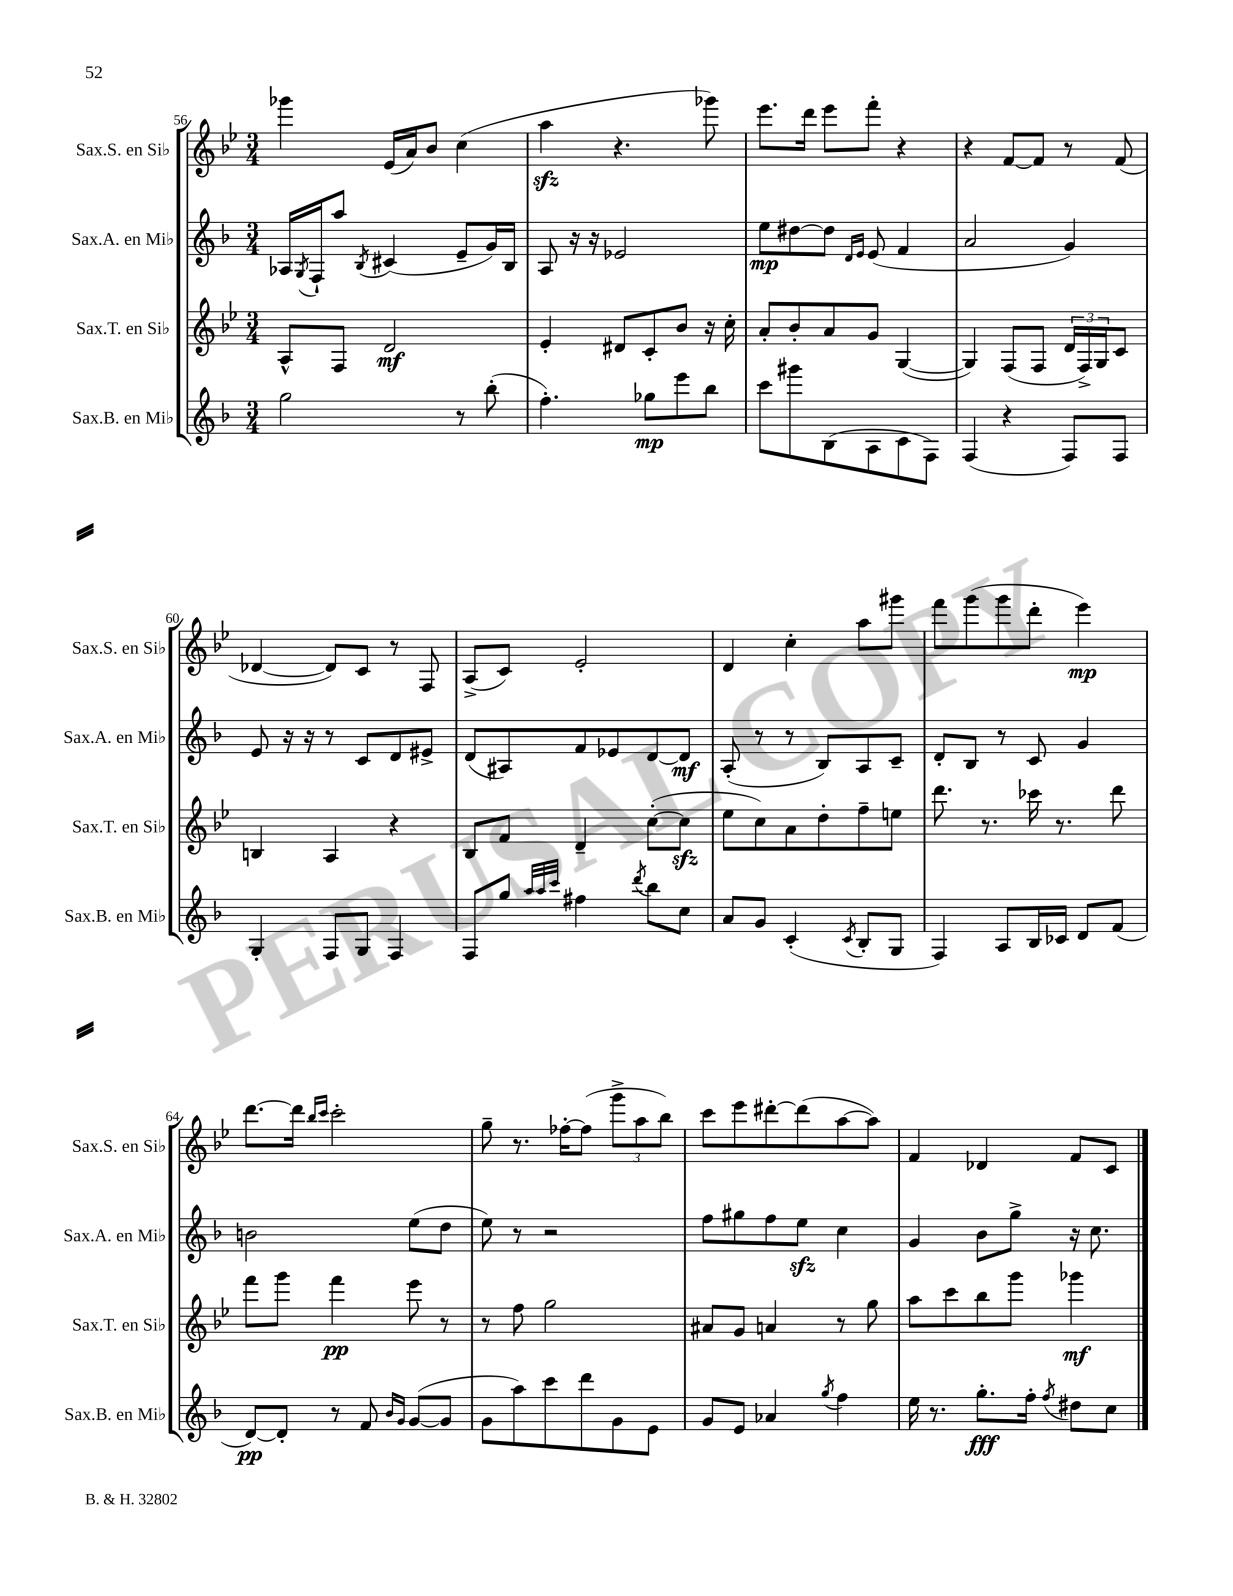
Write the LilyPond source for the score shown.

<<
\new StaffGroup <<
\new Staff = "s0" \with { instrumentName = "Sax.S. en Sib" shortInstrumentName = "Sax.S. en Sib" } {
    \clef treble \key bes \major \numericTimeSignature \time 3/4
    ges'''4 ees'16( a'16) bes'8 c''4( |
    a''4\sfz r4. ges'''8) |
    ees'''8. d'''16 ees'''8 f'''8-. r4 |
    r4 f'8~ f'8 r8 f'8( |
    des'4~ des'8) c'8 r8 f8 |
    a8->( c'8) ees'2-. |
    d'4 c''4-. a''8 gis'''8 |
    f'''8 g'''8( g'''8 d'''8-. ees'''4\mp) |
    d'''8.~ d'''16 \grace { bes''16 c'''16 } c'''2-. |
    g''8-- r8. fes''16~-. fes''8( \tuplet 3/2 { g'''8-> a''8 bes''8) } |
    c'''8 ees'''8 dis'''8~-. dis'''8( a''8~ a''8) |
    f'4 des'4 f'8 c'8 \bar "|." |
}
\new Staff = "s1" \with { instrumentName = "Sax.A. en Mib" shortInstrumentName = "Sax.A. en Mib" } {
    \clef treble \key f \major \numericTimeSignature \time 3/4
    aes16 \acciaccatura { g8 } f16-! a''8 \acciaccatura { bes8 } cis'4( e'8-- g'16) bes16 |
    a8 r16 r16 ees'2 |
    e''8\mp dis''8~ dis''8 \grace { d'16 e'16 } e'8( f'4 |
    a'2 g'4) |
    e'8 r16 r16 r8 c'8 d'8 eis'8-> |
    d'8( ais8) f'8 ees'8 d'8~ d'8\mf |
    a8-.( r8 r8 bes8) a8 c'8-- |
    d'8-. bes8 r8 c'8 g'4 |
    b'2 e''8( d''8 |
    e''8) r8 r2 |
    f''8 gis''8 f''8 e''8\sfz c''4 |
    g'4 bes'8 g''8-> r16 c''8. \bar "|." |
}
\new Staff = "s2" \with { instrumentName = "Sax.T. en Sib" shortInstrumentName = "Sax.T. en Sib" } {
    \clef treble \key bes \major \numericTimeSignature \time 3/4
    a8-^ f8 d'2\mf |
    ees'4-. dis'8 c'8-. bes'8 r16 c''16-. |
    a'8-. bes'8-. a'8 g'8 g4~( |
    g4) f8( f8 \tuplet 3/2 { d'16 f16->) g16 } c'8 |
    b4 a4 r4 |
    bes8 f'8 d'4-- c''8~-.( c''8\sfz |
    ees''8 c''8) a'8 d''8-. f''8-- e''8 |
    d'''8. r8. ces'''16 r8. d'''8 |
    f'''8 g'''8 f'''4\pp ees'''8 r8 |
    r8 f''8 g''2 |
    ais'8 g'8 a'4 r8 g''8 |
    a''8 c'''8 bes''8 g'''8 ges'''4\mf \bar "|." |
}
\new Staff = "s3" \with { instrumentName = "Sax.B. en Mib" shortInstrumentName = "Sax.B. en Mib" } {
    \clef treble \key f \major \numericTimeSignature \time 3/4
    g''2 r8 bes''8-.( |
    f''4.-.) ges''8\mp e'''8 bes''8 |
    c'''8 gis'''8 bes8( a8 c'8 f8) |
    f4( r4 f8) f8 |
    g4-. f8 g8 f4 |
    f8 g''8 \grace { a''32 a''32 c'''32 } fis''4 \acciaccatura { d'''8 } bes''8 c''8 |
    a'8 g'8 c'4-.( \acciaccatura { c'8 } bes8-. g8 |
    f4) a8 bes16 ces'16 d'8 f'8( |
    d'8~\pp) d'8-. r8 f'8 \grace { bes'16 g'16 } g'8~( g'8 |
    g'8 a''8) c'''8 d'''8 g'8 e'8 |
    g'8 e'8 aes'4 \acciaccatura { g''8 } f''4 |
    e''16 r8. g''8.-.\fff f''16-. \acciaccatura { f''8 } dis''8 c''8 \bar "|." |
}
>>
>>
\layout { \context { \Score currentBarNumber = #56 } }
